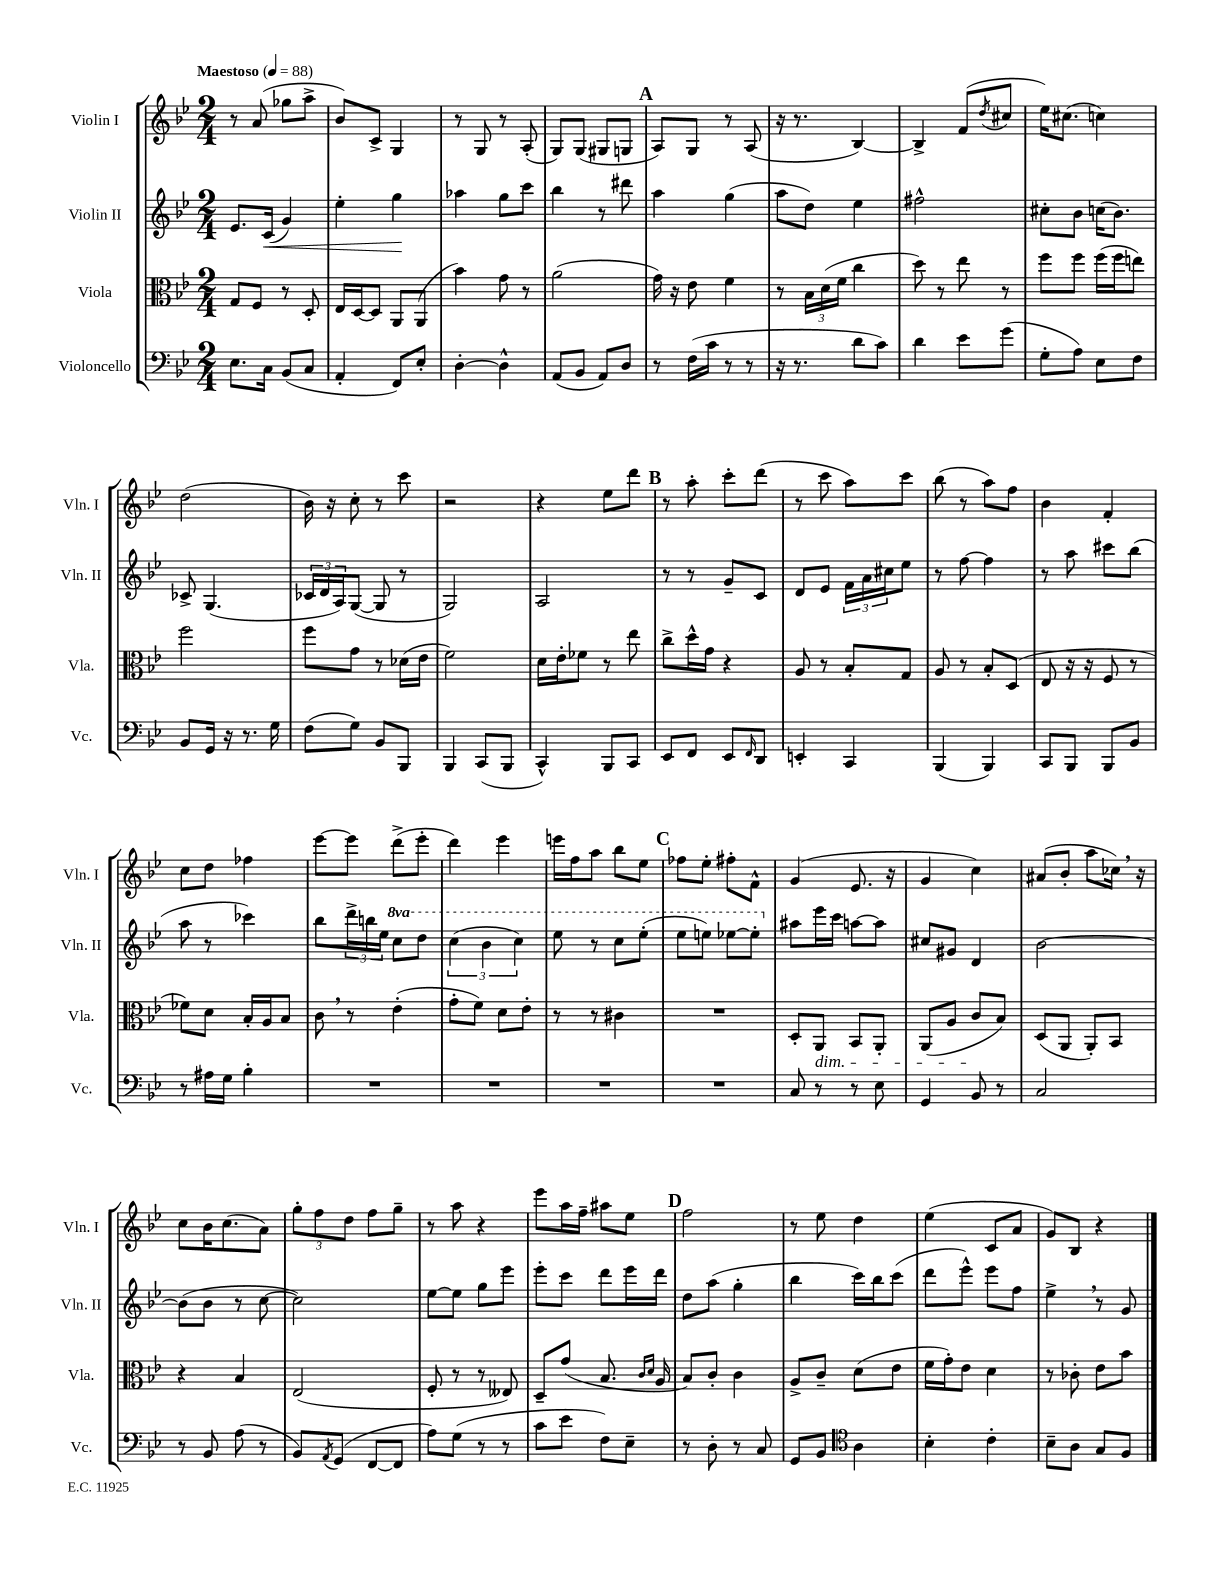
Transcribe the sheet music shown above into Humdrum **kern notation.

**kern	**kern	**kern	**dynam	**kern
*part4	*part3	*part2	*part2	*part1
*staff4	*staff3	*staff2	*staff2	*staff1
*I"Violoncello	*I"Viola	*I"Violin II	*	*I"Violin I
*I'Vc.	*I'Vla.	*I'Vln. II	*	*I'Vln. I
*clefF4	*clefC3	*clefG2	*	*clefG2
*k[b-e-]	*k[b-e-]	*k[b-e-]	*	*k[b-e-]
*M2/4	*M2/4	*M2/4	*	*M2/4
*MM88	*MM88	*MM88	*	*MM88
=1	=1	=1	=1	=1
!	!	!	!	!LO:TX:a:B:t=Maestoso
8.E-\L	8G/L	8.e-/L	.	8r
.	8F/J	.	.	(8a/
!	!	!	!LO:HP:b	!
16C\Jk	.	(16c/Jk	<	.
(8BB-/L	8r	4g/)	.	8gg-X\L
8C/J	8D'/	.	.	8aa^\J
=2	=2	=2	=2	=2
4AA'/	16E-/LL	4ee-'\	.	8b-/L)
.	[16D/J	.	.	.
.	8D/J]	.	.	8c^/J
8FF/L)	8AA/L	4gg\	.	4G/
8E-'/J	(8AA/J	.	.	.
.	.	.	[	.
=3	=3	=3	=3	=3
[4D'\	4b-\)	4aa-X\	.	8r
.	.	.	.	8G/
4D^^\]	8g\	8gg\L	.	8r
.	8r	8ccc\J	.	(8A'/
=4	=4	=4	=4	=4
(8AA/L	(2a\	4bb-\	.	8G/L)
8BB-/J	.	.	.	(8G/J
8AA/L)	.	8r	.	8G#X/L
8D/J	.	8ddd#X\	.	8Gn/J
!!LO:REH:place=s1:t=A
=5	=5	=5	=5	=5
8r	16g\)	4aa\	.	8A/L)
.	16r	.	.	.
(16F\LL	8e-\	.	.	8G/J
16c\JJ	.	.	.	.
8r	4f\	(4gg\	.	8r
8r	.	.	.	(8A/
=6	=6	=6	=6	=6
16r	8r	8aa\L	.	16r
8.r	.	.	.	8.r
.	24B-\LL	8dd\J)	.	.
.	(24d\	.	.	.
.	24f\JJ	.	.	.
8d\L	4cc\	4ee-\	.	[4B-/)
8c\J)	.	.	.	.
=7	=7	=7	=7	=7
4d\	8dd\)	2ff#X^^\	.	4B-^/]
.	8r	.	.	.
8e-\L	8ee-\	.	.	(8f/L
.	.	.	.	8qdd/
(8g\J	8r	.	.	8cc#X/J
=8	=8	=8	=8	=8
8G'\L	8ff\L	8cc#X'\L	.	16ee-\KL)
.	.	.	.	(8.cc#X\J
8A\J)	8ff\J	8b-\J	.	.
8E-\L	(16ff\LL	(16ccn\KL	.	4ccn\)
.	16ff\J	8.b-\J)	.	.
8F\J	8een\J)	.	.	.
!!LO:LB:g=z
=9	=9	=9	=9	=9
8BB-/L	2ff\	8c-X^/	.	(2dd\
16GG/Jk	.	(4.G/	.	.
16r	.	.	.	.
8.r	.	.	.	.
16G\	.	.	.	.
=10	=10	=10	=10	=10
(8F\L	8ff\L	24c-X/LL	.	16b-\)
.	.	24d/	.	.
.	.	.	.	16r
.	.	24A/J)	.	.
8G\J)	8g\J	([8G/J	.	8cc'\
8BB-/L	8r	8G/]	.	8r
8BBB-/J	(16d-X\LL	8r	.	8ccc\
.	16e-\JJ	.	.	.
=11	=11	=11	=11	=11
4BBB-/	2f\)	2G/)	.	2r
(8CC/L	.	.	.	.
8BBB-/J	.	.	.	.
=12	=12	=12	=12	=12
4CC^^/)	16d\LL	2A/	.	4r
.	16e-'\J	.	.	.
.	8f-X\J	.	.	.
8BBB-/L	8r	.	.	8ee-\L
8CC/J	8ee-\	.	.	8ddd\J
!!LO:REH:place=s1:t=B
=13	=13	=13	=13	=13
8EE-/L	8cc^\L	8r	.	8r
8FF/J	16dd^^\L	8r	.	8aa'\
.	16g\JJ	.	.	.
8EE-/L	4r	8g~/L	.	8ccc'\L
16qqFF/	.	.	.	.
8DD/J	.	8c/J	.	(8ddd\J
=14	=14	=14	=14	=14
4EEn'/	8A/	8d/L	.	8r
.	8r	8e-/J	.	8ccc\
4CC/	8B-'/L	24f\LL	.	8aa\L)
.	.	24a\	.	.
.	.	24cc#X\J	.	.
.	8G/J	8ee-\J	.	8ccc\J
=15	=15	=15	=15	=15
(4BBB-/	8A/	8r	.	(8bb-\
.	8r	[8ff\	.	8r
4BBB-/)	8B-'/L	4ff\]	.	8aa\L)
.	(8D/J	.	.	8ff\J
=16	=16	=16	=16	=16
8CC/L	8E-/	8r	.	4b-\
8BBB-/J	16r	8aa\	.	.
.	16r	.	.	.
8BBB-/L	8F/	8ccc#X\L	.	4f'/
8BB-/J	8r	(8bb-\J	.	.
!!LO:LB:g=z
=17	=17	=17	=17	=17
8r	8f-X\L)	8aa\	.	8cc\L
16A#X\LL	8d\J	8r	.	8dd\J
16G\JJ	.	.	.	.
4B-'\	16B-'/LL	4ccc-X\)	.	4ff-X\
.	16A/J	.	.	.
.	8B-/J	.	.	.
=18	=18	=18	=18	=18
2r	8c,\	8bb-\L	.	[8eee-\L
.	8r	24ddd^\L	.	8eee-\J]
.	.	24bbn\	.	.
.	.	24ee-\JJ	.	.
*	*	*8va	*	*
.	(4e-'\	8ccc\L	.	(8ddd^\L
.	.	8ddd\J	.	8eee-'\J
=19	=19	=19	=19	=19
2r	8g'\L	(6ccc\	.	4ddd\)
.	8f\J)	.	.	.
.	.	6bb-\	.	.
.	8d\L	.	.	4eee-\
.	.	6ccc\)	.	.
.	8e-'\J	.	.	.
=20	=20	=20	=20	=20
2r	8r	8eee-\	.	16eeen\LL
.	.	.	.	16ff\J
.	8r	8r	.	8aa\J
.	4c#X\	8ccc\L	.	8bb-\L
.	.	(8eee-'\J	.	8ee-\J
!!LO:REH:place=s1:t=C
=21	=21	=21	=21	=21
2r	2r	8eee-\L	.	8ff-X\L
.	.	8eeen\J)	.	8ee-'\J
.	.	[8eee-X\L	.	8ff#X'\L
.	.	8eee-'\J]	.	8f^^\J
=22	=22	=22	=22	=22
*	*	*X8va	*	*
8C/	8D'/L	8aa#X\L	.	(4g/
!	!LO:TX:b:i:t=dim.	!	!	!
8r	8AA/J	16eee-\L	.	.
.	.	16ccc\JJ	.	.
8r	8BB-/L	[8aan\L	.	8.e-/
8E-\	8AA'/J	8aa\J]	.	.
.	.	.	.	16r
=23	=23	=23	=23	=23
4GG/	(8AA/L	8cc#X/L	.	4g/
.	8A/J	8g#X/J	.	.
8BB-/	8c/L	4d/	.	4cc\)
8r	8B-/J)	.	.	.
=24	=24	=24	=24	=24
2C/	(8D/L	[2b-\	.	(8a#X/L
.	8AA/J	.	.	8b-'/J
.	8AA'/L)	.	.	8aa\L
.	8BB-/J	.	.	16cc-X,\Jk)
.	.	.	.	16r
!!LO:LB:g=z
=25	=25	=25	=25	=25
8r	4r	(8b-\L]	.	8cc\L
8BB-/	.	8b-\J	.	16b-\K
.	.	.	.	(8.cc\
(8A\	4B-/	8r	.	.
8r	.	[8cc\	.	8a\J)
=26	=26	=26	=26	=26
8BB-/L)	(2E-/	2cc\])	.	12gg'\L
.	.	.	.	12ff\
8qAA/	.	.	.	.
(8GG/J	.	.	.	.
.	.	.	.	12dd\J
[8FF/L	.	.	.	8ff\L
8FF/J]	.	.	.	8gg~\J
=27	=27	=27	=27	=27
8A\L)	8F'/	[8ee-\L	.	8r
(8G\J	8r	8ee-\J]	.	8aa\
8r	8r	8gg\L	.	4r
8r	8E--X/)	8eee-\J	.	.
=28	=28	=28	=28	=28
8c\L	8D~/L	8eee-'\L	.	8eee-\L
8e-\J	(8g/J	8ccc\J	.	16aa\L
.	.	.	.	16ff~\JJ
8F\L)	8.B-/	8ddd\L	.	8aa#X\L
8E-~\J	.	16eee-\L	.	8ee-\J
.	16qqc/LL	.	.	.
.	16qqd/JJ	.	.	.
.	16A/	16ddd\JJ	.	.
!!LO:REH:place=s1:t=D
=29	=29	=29	=29	=29
8r	8B-/L)	8dd\L	.	2ff\
8D'\	8c'/J	(8aa\J	.	.
8r	4c\	4gg'\	.	.
8C/	.	.	.	.
=30	=30	=30	=30	=30
8GG/L	8A^/L	4bb-\	.	8r
8BB-/J	8c~/J	.	.	8ee-\
*clefC4	*	*	*	*
4A\	(8d\L	16ccc\LL)	.	4dd\
.	.	16bb-\J	.	.
.	8e-\J	(8ccc\J	.	.
=31	=31	=31	=31	=31
4B-'\	16f\LL	8ddd\L	.	(4ee-\
.	16g'\J)	.	.	.
.	8e-\J	8eee-^^\J)	.	.
4c'\	4d\	8eee-\L	.	8c/L
.	.	8ff\J	.	8a/J
=32	=32	=32	=32	=32
8B-~\L	8r	4ee-^,\	.	8g/L)
8A\J	8c-X'\	.	.	8B-/J
8G/L	8e-\L	8r	.	4r
8F/J	8b-\J	8g/	.	.
==	==	==	==	==
*-	*-	*-	*-	*-
